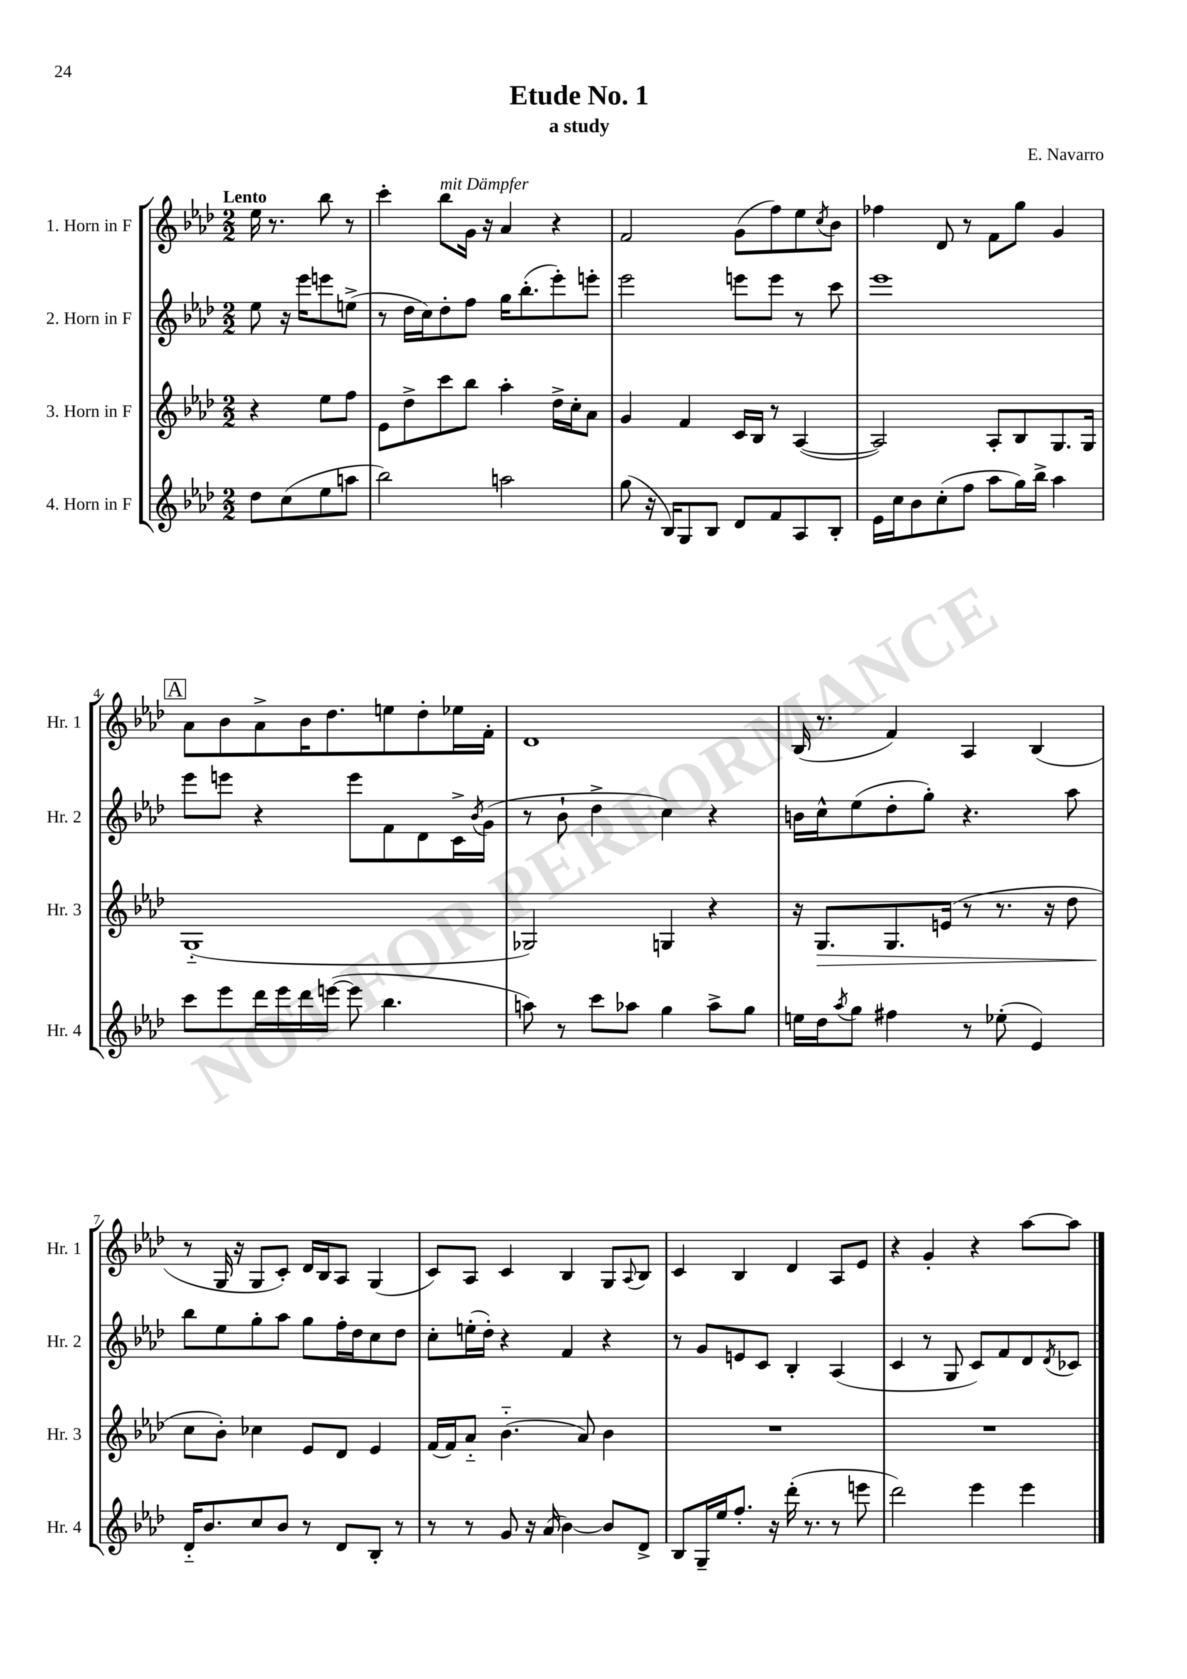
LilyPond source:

\header { title = "Etude No. 1" composer = "E. Navarro" subtitle = "a study" }
<<
\new StaffGroup <<
\new Staff = "s0" \with { instrumentName = "1. Horn in F" shortInstrumentName = "Hr. 1" } {
    \clef treble \key aes \major \numericTimeSignature \time 2/2 \partial 2 \tempo "Lento"
    ees''16 r8. bes''8 r8 |
    c'''4-. bes''8^\markup { \italic "mit Dämpfer" } g'16 r16 aes'4 r4 |
    f'2 g'8( f''8) ees''8 \acciaccatura { c''8 } bes'8 |
    fes''4 des'8 r8 f'8 g''8 g'4 |
    \mark \markup { \box "A" } aes'8 bes'8 aes'8-> bes'16 des''8. e''8 des''8-. ees''16 f'16-. |
    des'1 |
    bes16( r8. f'4) aes4 bes4( |
    r8 g16 r16 g8 c'8-.) des'16 bes16 aes8 g4( |
    c'8) aes8 c'4 bes4 g8 \appoggiatura { aes8 } bes8 |
    c'4 bes4 des'4 aes8 ees'8 |
    r4 g'4-. r4 aes''8~ aes''8 \bar "|." |
}
\new Staff = "s1" \with { instrumentName = "2. Horn in F" shortInstrumentName = "Hr. 2" } {
    \clef treble \key aes \major \numericTimeSignature \time 2/2 \partial 2
    ees''8 r16 ees'''16 e'''8 e''8->( |
    r8 des''16 c''16) des''8-. f''8 g''16 bes''8.-.( ees'''8-.) e'''8-. |
    ees'''2 e'''8 e'''8 r8 c'''8 |
    ees'''1 |
    \mark \markup { \box "A" } ees'''8 e'''8 r4 e'''8 f'8 des'8 c'16-> \acciaccatura { bes'8 } g'16( |
    r8 bes'8-! des''4-> c''4) r4 |
    b'16 c''16-^ ees''8( des''8-. g''8-.) r4. aes''8 |
    bes''8 ees''8 g''8-. aes''8 g''8 f''16-. des''16 c''8 des''8 |
    c''8-. e''16-.( des''16-.) r4 f'4 r4 |
    r8 g'8 e'8 c'8 bes4-. aes4( |
    c'4 r8 g8 c'8) f'8 des'8 \acciaccatura { des'8 } ces'8 \bar "|." |
}
\new Staff = "s2" \with { instrumentName = "3. Horn in F" shortInstrumentName = "Hr. 3" } {
    \clef treble \key aes \major \numericTimeSignature \time 2/2 \partial 2
    r4 ees''8 f''8 |
    ees'8 des''8-> c'''8 bes''8 aes''4-. des''16-> c''16-. aes'8 |
    g'4 f'4 c'16 bes16 r8 aes4~( |
    aes2) aes8-. bes8 g8. g16 |
    \mark \markup { \box "A" } g1-_( |
    ges2) g4 r4 |
    r16 g8.\> g8. e'16( r8 r8. r16 des''8 |
    c''8\! bes'8-.) ces''4 ees'8 des'8 ees'4 |
    f'16( f'16) aes'8-_ bes'4.-_( aes'8) bes'4 |
    R1 |
    R1 \bar "|." |
}
\new Staff = "s3" \with { instrumentName = "4. Horn in F" shortInstrumentName = "Hr. 4" } {
    \clef treble \key aes \major \numericTimeSignature \time 2/2 \partial 2
    des''8 c''8( ees''8 a''8 |
    bes''2) a''2 |
    g''8( r16 bes16) g8 bes8 des'8 f'8 aes8 bes8-. |
    ees'16 c''16 bes'8 c''8-.( f''8 aes''8 g''16) bes''16-> aes''4 |
    \mark \markup { \box "A" } c'''8 ees'''8 des'''16 ees'''16 des'''16 e'''16~( e'''8 bes''4. |
    a''8) r8 c'''8 aes''8 g''4 aes''8-> g''8 |
    e''16 des''16 \acciaccatura { aes''8 } g''8 fis''4 r8 ees''8-.( ees'4) |
    des'16-_ bes'8. c''8 bes'8 r8 des'8 bes8-. r8 |
    r8 r8 g'8 r16 aes'16( bes'4~) bes'8 des'8-> |
    bes8 g16-- ees''16 f''8.-. r16 des'''16-.( r8. r8 e'''8 |
    des'''2) ees'''4 ees'''4 \bar "|." |
}
>>
>>
